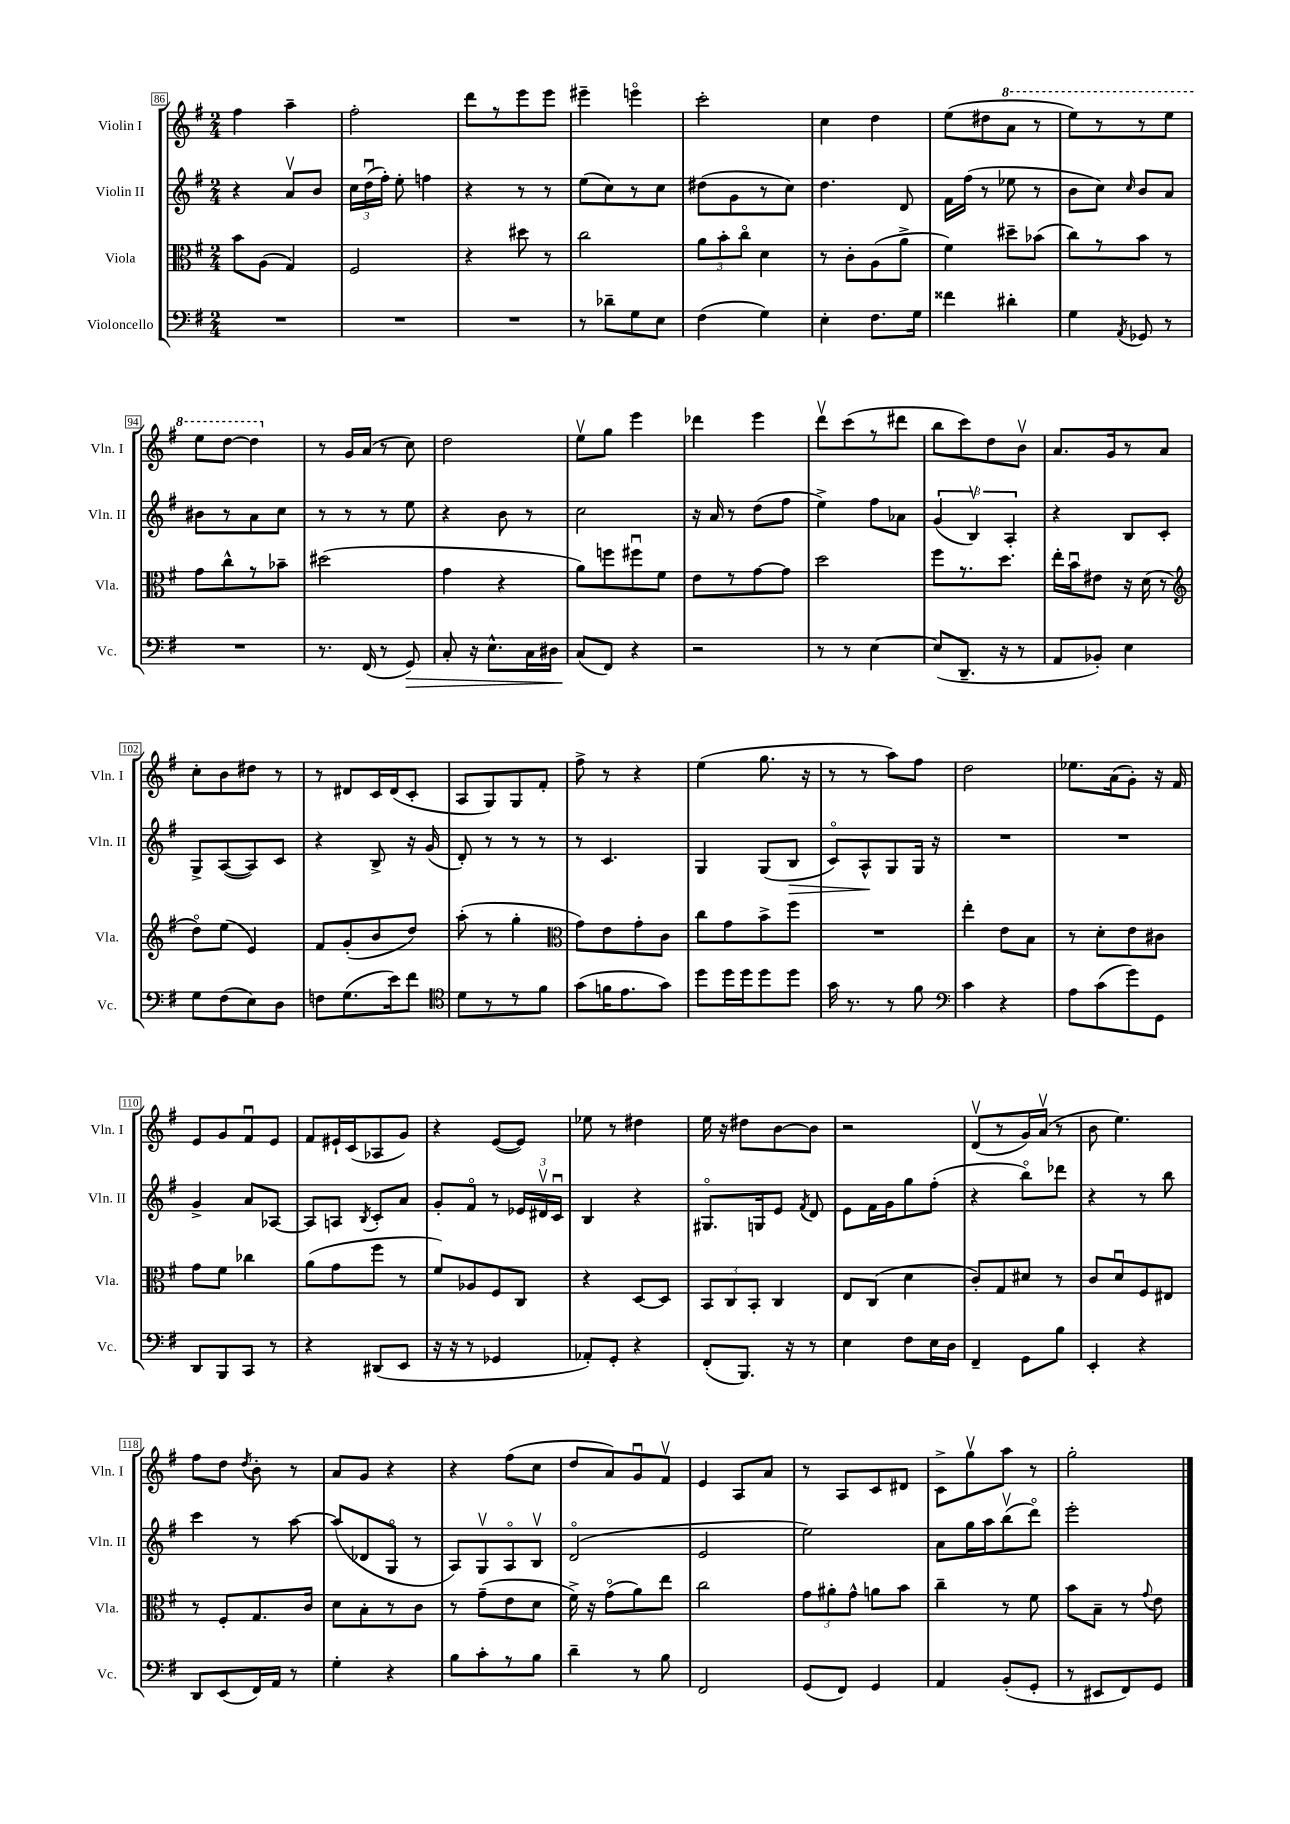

**kern	**kern	**kern	**kern
*staff4	*staff3	*staff2	*staff1
*clefF4	*clefC3	*clefG2	*clefG2
*k[f#]	*k[f#]	*k[f#]	*k[f#]
*M2/4	*M2/4	*M2/4	*M2/4
2r	8b	4r	4ff#
.	(8A	.	.
.	4G)	8av	4aa~
.	.	8b	.
=	=	=	=
2r	2F#	24cc	2ff#'
.	.	(24ddu	.
.	.	24ff#')	.
.	.	8ee'	.
.	.	4ff	.
=	=	=	=
2r	4r	4r	8ddd
.	.	.	8r
.	8dd#	8r	8eee
.	8r	8r	8eee
=	=	=	=
8r	2cc	(8ee	4eee#~
8d-~	.	8cc)	.
8G	.	8r	4eeeo
8E	.	8cc	.
=	=	=	=
(4F#	12a	(8dd#	2ccc'
.	12b'	.	.
.	.	8g	.
.	12cco	.	.
4G)	4d	8r	.
.	.	8cc)	.
=	=	=	=
4E'	8r	4.dd	4cc
.	8c'	.	.
8.F#	(8A	.	4dd
.	8a^	8d	.
16G	.	.	.
=	=	=	=
4f##	4f#)	16f#	(8ee
.	.	(16ff#	.
.	.	8r	8dd#
4d#'	8dd#~	8ee-	8aa
.	(8b-	8r	8r
=	=	=	=
4G	8cc)	8b	8eee)
.	8r	8cc)	8r
8qAA	.	16qqcc	.
8GG-	8b	8b	8r
8r	8r	8a	8eee
=	=	=	=
2r	8g	8b#	8eee
.	8cc^^	8r	[8ddd
.	8r	8a	4ddd]
.	8b-~	8cc	.
=	=	=	=
8.r	(2dd#	8r	8r
.	.	8r	16g
(16FF#	.	.	(16a
8r	.	8r	8r
8GG)	.	8ee	8cc)
=	=	=	=
8C'	4g	4r	2dd
16r	.	.	.
8.E^^	.	.	.
.	4r	8b	.
16C	.	8r	.
16D#	.	.	.
=	=	=	=
(8C	8a)	2cc	8eev
8FF#)	8ff	.	8gg
4r	8ff#u	.	4eee
.	8f#	.	.
=	=	=	=
2r	8e	16r	4ddd-
.	.	16a	.
.	8r	8r	.
.	[8g	(8dd	4eee
.	8g]	8ff#	.
=	=	=	=
8r	2dd	4ee^)	8dddv
8r	.	.	(8ccc
[4E	.	8ff#	8r
.	.	8a-	8ddd#
=	=	=	=
(8E]	8ff#	(6g	8bb
8.DD~	8.r	.	8ccc)
.	.	6Bv)	.
.	.	.	8dd
16r	8.dd	.	.
.	.	6A'	.
8r	.	.	8bv
=	=	=	=
8AA	16ee'	4r	8.a
.	16bu	.	.
8BB-')	8e#	.	.
.	.	.	16g
4E	16r	8B	8r
.	(16d	.	.
.	8r	8c'	8a
=	=	=	=
*	*clefG2	*	*
8G	8ddo)	8G^	8cc'
(8F#	(8ee	([8A	8b
8E)	4e)	8A])	8dd#
8D	.	8c	8r
=	=	=	=
8F	8f#	4r	8r
(8.G	(8g'	.	8d#
.	8b	8B^	16c
16e)	.	.	(16d#
8f#	8dd)	16r	8c'
.	.	(16g	.
=	=	=	=
*clefC4	*	*	*
8d	(8aa'	8d')	8A
8r	8r	8r	8G)
8r	4gg'	8r	8G
8f#	.	8r	8f#'
=	=	=	=
*	*clefC3	*	*
(8g	8g)	8r	8ff#^
16f	8e	4.c	8r
8.e	.	.	.
.	8g'	.	4r
8g)	8c	.	.
=	=	=	=
8dd	8cc	4G	(4ee
16dd	8g	.	.
16dd	.	.	.
8dd	8b^	(8G	8.gg
8dd	8ff#	8B	.
.	.	.	16r
=	=	=	=
16g	2r	8co)	8r
8.r	.	.	.
.	.	8A^^	8r
8r	.	8G	8aa)
8f#	.	16G	8ff#
.	.	16r	.
=	=	=	=
*clefF4	*	*	*
4c	4ee'	2r	2dd
4r	8e	.	.
.	8B	.	.
=	=	=	=
8A	8r	2r	8.ee-
(8c	8d'	.	.
.	.	.	(16a
8g)	8e	.	8g')
8GG	8c#	.	16r
.	.	.	16f#
=	=	=	=
8DD	8g	4g^	8e
8BBB	8f#	.	8g
8CC	4cc-	8a	8f#u
8r	.	[8A-	8e
=	=	=	=
4r	(8a	8A-]	8f#
.	8g	8A	16e#`
.	.	.	(16c
.	.	8qB	.
(8DD#	8ff#	8c'	8A-
8EE	8r	8a	8g)
=	=	=	=
16r	8f#)	8g'	4r
16r	.	.	.
8r	8A-	8f#o	.
4GG-	8F#	8r	([8e
.	8C	24e-	8e])
.	.	24d#v	.
.	.	24cu	.
=	=	=	=
8AA-')	4r	4B	8ee-
8GG'	.	.	8r
4r	[8D	4r	4dd#
.	8D]	.	.
=	=	=	=
(8FF#'	12BB	8.G#o	16ee
.	.	.	16r
.	12C	.	.
8.BBB)	.	.	8dd#
.	12BB'	.	.
.	.	16G	.
.	4C	8e	[8b
16r	.	.	.
.	.	8qf#	.
8r	.	8d	8b]
=	=	=	=
4E	8E	8e	2r
.	(8C	16f#	.
.	.	16g	.
8F#	4d	8gg	.
16E	.	(8ff#'	.
16D	.	.	.
=	=	=	=
4FF#~	8c')	4r	(8dv
.	8G	.	8r
8GG	8d#	8bbo)	16g)
.	.	.	(16av
8B	8r	8ddd-	8r
=	=	=	=
4EE'	8c	4r	8b
.	8du	.	4.ee)
4r	8F#	8r	.
.	8E#	8bb	.
=	=	=	=
8DD	8r	4ccc	8ff#
(8EE	8F#'	.	8dd
.	.	.	8qdd
16FF#)	8.G	8r	8b'
16AA	.	.	.
8r	.	[8aa	8r
.	16c	.	.
=	=	=	=
4G'	8d	(8aa]	8a
.	8B'	8d-	8g
4r	8r	8Go	4r
.	8c	8r	.
=	=	=	=
8B	8r	8A)	4r
8c'	(8g~	8Gv	.
8r	8e	8Ao	(8ff#
8B	8d	8Bv	8cc
=	=	=	=
4d~	16f#^)	(2do	8dd
.	16r	.	.
.	(8go	.	8a)
8r	8a)	.	8gu
8B	8ee	.	8f#v
=	=	=	=
2FF#	2cc	2e	4e
.	.	.	8A
.	.	.	8a
=	=	=	=
(8GG	12g	2ee)	8r
.	12a#'	.	.
8FF#)	.	.	8A
.	12g^^	.	.
4GG	8a	.	8c
.	8b	.	8d#
=	=	=	=
4AA	4cc~	8a	8c^
.	.	16gg	8ggv
.	.	16aa	.
(8BB'	8r	(8bbv	8aa
8GG'	8f#	8dddo)	8r
=	=	=	=
8r	8b	2eee'	2gg'
8EE#	8B~	.	.
8FF#)	8r	.	.
.	8qqg	.	.
8GG	8e	.	.
==	==	==	==
*-	*-	*-	*-
